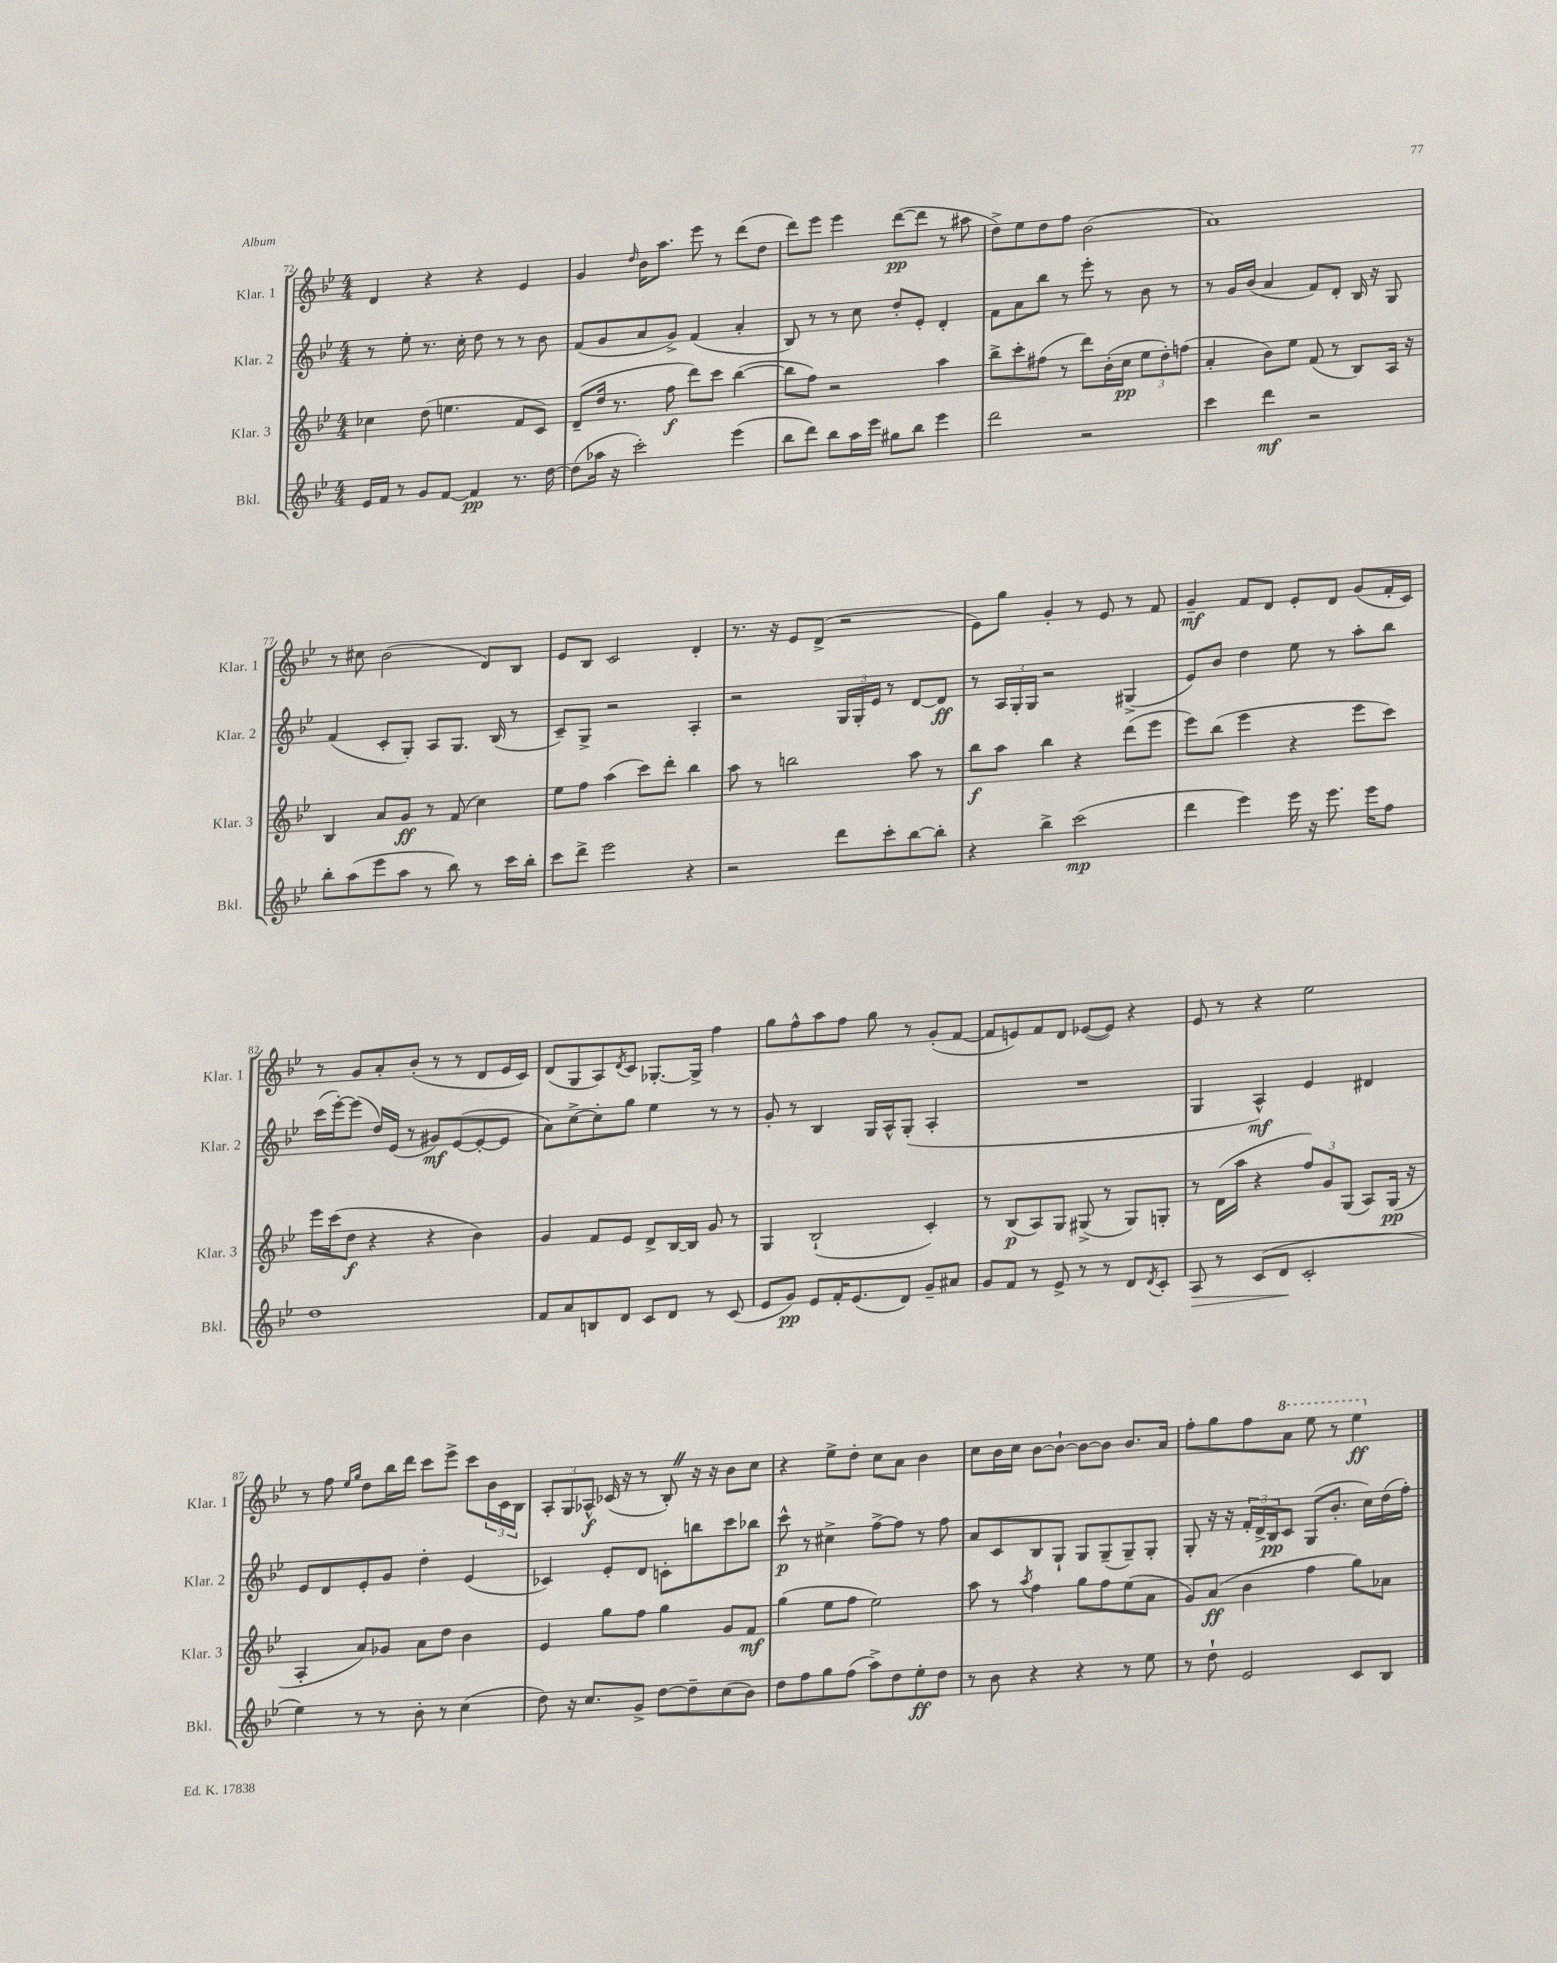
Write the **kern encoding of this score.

**kern	**dynam	**kern	**dynam	**kern	**dynam	**kern	**dynam
*part4	*part4	*part3	*part3	*part2	*part2	*part1	*part1
*staff4	*staff4	*staff3	*staff3	*staff2	*staff2	*staff1	*staff1
*I"Bkl.	*	*I"Klar. 3	*	*I"Klar. 2	*	*I"Klar. 1	*
*I'Bkl.	*	*I'Klar. 3	*	*I'Klar. 2	*	*I'Klar. 1	*
*clefG2	*	*clefG2	*	*clefG2	*	*clefG2	*
*k[b-e-]	*	*k[b-e-]	*	*k[b-e-]	*	*k[b-e-]	*
*M4/4	*	*M4/4	*	*M4/4	*	*M4/4	*
=72	=72	=72	=72	=72	=72	=72	=72
16e-/LL	.	4cc-X\	.	8r	.	4d/	.
16f/JJ	.	.	.	.	.	.	.
8r	.	.	.	8ee-'\	.	.	.
8g/L	.	(8dd\	.	8.r	.	4r	.
[8f/J	.	4.een\	.	.	.	.	.
.	.	.	.	16cc'\	.	.	.
4f/]	pp	.	.	8dd\	.	4r	.
.	.	.	.	8r	.	.	.
8.r	.	8f/L	.	8r	.	4e-/	.
.	.	8c/J)	.	8b-\	.	.	.
[16dd\	.	.	.	.	.	.	.
=73	=73	=73	=73	=73	=73	=73	=73
(8dd\L]	.	(8d~/L	.	(8f/L	.	4g/	.
16aa-X\Jk	.	16dd/Jk	.	8g/	.	.	.
16r	.	8.r	.	.	.	.	.
.	.	.	.	.	.	16qqdd/	.
2ccc'\)	.	.	.	8a/	.	16b-\KL	.
.	.	.	.	.	.	8.aa\J	.
.	.	8ff\	f	8g^/J)	.	.	.
.	.	8ddd\L)	.	(4f/	.	8eee-\	.
.	.	8ccc\J	.	.	.	8r	.
(4eee-\	.	([4bb-\	.	4a'/	.	(8ddd\L	.
.	.	.	.	.	.	8dd\J	.
=74	=74	=74	=74	=74	=74	=74	=74
8bb-\L	.	8bb-\L]	.	8B-/)	.	8ddd\L)	.
8ddd\J)	.	8ff\J)	.	8r	.	8eee-\J	.
8bb-\L	.	2r	.	8r	.	4eee-\	.
16aa\L	.	.	.	8cc\	.	.	.
16eee-\JJ	.	.	.	.	.	.	.
8gg#X\L	.	.	.	8dd'/L	.	([8ddd\L	pp
8bb-\J	.	.	.	8e-'/J	.	8ddd\J]	.
4eee-\	.	4aa\	.	4d'/	.	8r	.
.	.	.	.	.	.	8aa#X\	.
=75	=75	=75	=75	=75	=75	=75	=75
2ddd\	.	8bb-^\L	.	8f\L	.	8dd^\L)	.
.	.	8ccc'\	.	8a\	.	8ee-\	.
.	.	(8ff#X\J	.	8bb-\J	.	8dd\	.
.	.	8r	.	8r	.	8ff\J	.
2r	.	8ddd\L)	.	8eee-'\	.	(2b-\	.
.	.	(16b-'\L	.	8r	.	.	.
.	.	16cc\JJ	pp	.	.	.	.
.	.	12ee-\L	.	8b-\	.	.	.
.	.	12dd'\)	.	.	.	.	.
.	.	.	.	8r	.	.	.
.	.	(12ffn\J	.	.	.	.	.
=76	=76	=76	=76	=76	=76	=76	=76
4ccc\	.	4a'/	.	8r	.	1a)	.
.	.	.	.	16g/LL	.	.	.
.	.	.	.	(16b-/JJ	.	.	.
4ddd\	mf	8b-\L)	.	4a/	.	.	.
.	.	8ee-\J	.	.	.	.	.
2r	.	(8f/	.	8f/L)	.	.	.
.	.	8r	.	8d'/J	.	.	.
.	.	8B-/L)	.	16B-/	.	.	.
.	.	.	.	16r	.	.	.
.	.	16A/Jk	.	8G/	.	.	.
.	.	16r	.	.	.	.	.
!!LO:LB:g=z
=77	=77	=77	=77	=77	=77	=77	=77
8bb-'\L	.	4B-/	.	(4f/	.	8r	.
(8aa\	.	.	.	.	.	8cc#X\	.
8eee-\	.	8a/L	.	8c'/L	.	(2b-\	.
8aa\J	.	8g/J	ff	8G'/J)	.	.	.
8r	.	8r	.	8A/L	.	.	.
8bb-\)	.	(8f/	.	8.G/J	.	.	.
8r	.	4cc\)	.	.	.	8d/L)	.
.	.	.	.	(16B-/	.	.	.
16ccc\LL	.	.	.	8r	.	8B-/J	.
16bb-'\JJ	.	.	.	.	.	.	.
=78	=78	=78	=78	=78	=78	=78	=78
8ccc\L	.	8ee-\L	.	8c~/L)	.	8e-/L	.
8ddd^\J	.	8ff\J	.	8G^/J	.	8B-/J	.
2eee-\	.	(4aa\	.	2r	.	2c/	.
.	.	8ccc\L)	.	.	.	.	.
.	.	8ddd'\J	.	.	.	.	.
4r	.	4bb-\	.	4A'/	.	4d'/	.
=79	=79	=79	=79	=79	=79	=79	=79
2r	.	8aa\	.	2r	.	8.r	.
.	.	8r	.	.	.	.	.
.	.	.	.	.	.	16r	.
.	.	2bbn\	.	.	.	8e-/L	.
.	.	.	.	.	.	(8d^/J	.
8ddd\L	.	.	.	24G/LL	.	2r	.
.	.	.	.	24G'/	.	.	.
.	.	.	.	24e-/JJ	.	.	.
8ccc'\	.	.	.	8r	.	.	.
[8bb-\	.	8aa\	.	[8d/L	.	.	.
8bb-'\J]	.	8r	.	8d/J]	ff	.	.
=80	=80	=80	=80	=80	=80	=80	=80
4r	.	8bb-\L	f	8r	.	8e-\L)	.
.	.	8aa\J	.	24A/LL	.	8gg\J	.
.	.	.	.	24G'/	.	.	.
.	.	.	.	24G/JJ	.	.	.
4bb-^\	.	4bb-\	.	2r	.	4g'/	.
(2ccc\	mp	4r	.	.	.	8r	.
.	.	.	.	.	.	8e-/	.
.	.	(8ddd\L	.	(4G#X^/	.	8r	.
.	.	8eee-\J	.	.	.	8f/	.
=81	=81	=81	=81	=81	=81	=81	=81
4ddd\	.	8eee-\L)	.	8e-/L)	.	4g~/	mf
.	.	(8bb-\J	.	8b-/J	.	.	.
4eee-\)	.	4eee-\	.	4dd\	.	8f/L	.
.	.	.	.	.	.	8d/J	.
16eee-\	.	4r	.	8ee-\	.	8e-'/L	.
16r	.	.	.	.	.	.	.
8.eee-\	.	.	.	8r	.	8d/J	.
.	.	8eee-\L	.	8aa'\L	.	(8g/L	.
16eee-\KL	.	.	.	.	.	.	.
8ff\J	.	8ccc\J)	.	8bb-\J	.	16f'/L	.
.	.	.	.	.	.	16c/JJ)	.
!!LO:LB:g=z
=82	=82	=82	=82	=82	=82	=82	=82
1dd	.	16eee-\LL	.	(16ccc\LL	.	8r	.
.	.	(16ccc\J	.	[16eee-'\J)	.	.	.
.	.	8dd\J	f	(8eee-\J]	.	8g/L	.
.	.	4r	.	16dd/LL)	.	8a'/	.
.	.	.	.	(16e-/JJ	.	.	.
.	.	.	.	8r	.	(8b-'/J	.
.	.	4r	.	8g#X/L)	mf	8r	.
.	.	.	.	([8e-/	.	8r	.
.	.	4b-\)	.	8e-'/_	.	8d/L	.
.	.	.	.	8e-/J]	.	16e-/L	.
.	.	.	.	.	.	16c/JJ)	.
=83	=83	=83	=83	=83	=83	=83	=83
8f/L	.	4g/	.	8a\L)	.	(8d/L	.
8a/	.	.	.	[8cc^\	.	8G/	.
8Bn/	.	8f/L	.	8cc'\]	.	8A/)	.
.	.	.	.	.	.	8qd/	.
8d/J	.	8e-/J	.	8gg\J	.	8c/J	.
8c/L	.	8d^/L	.	4ee-\	.	[8.G-X'/L	.
8d/J	.	[16B-/L	.	.	.	.	.
.	.	16B-/JJ]	.	.	.	16G-^/Jk]	.
8r	.	8g/	.	8r	.	4ff\	.
(8c/	.	8r	.	8r	.	.	.
=84	=84	=84	=84	=84	=84	=84	=84
8e-/L	.	4G/	.	8g'/	.	8gg\L	.
8g/J)	pp	.	.	8r	.	8ff^^\	.
8e-/L	.	(2B-`/	.	4B-/	.	8aa\	.
16f'/K	.	.	.	.	.	8ff\J	.
(8.e-/	.	.	.	.	.	.	.
.	.	.	.	16G/LL	.	8gg\	.
.	.	.	.	16A^^/J	.	.	.
8d/J)	.	.	.	(8G'/J	.	8r	.
8g~/L	.	4c'/)	.	4A'/	.	(8g'/L	.
8a#X/J	.	.	.	.	.	[8f/J	.
=85	=85	=85	=85	=85	=85	=85	=85
8g/L	.	8r	.	1r	.	8f/L]	.
8f/J	.	(8B-/L	p	.	.	8en/)	.
8r	.	8A/)	.	.	.	8f/	.
8e-^/	.	8G/J	.	.	.	8d/J	.
8r	.	(8G#X^/	.	.	.	([8e-X/L	.
8r	.	8r	.	.	.	8e-/J])	.
8d/L	.	8G#/L)	.	.	.	4r	.
8qd/	.	.	.	.	.	.	.
8c'/J	.	8Gn'/J	.	.	.	.	.
=86	=86	=86	=86	=86	=86	=86	=86
!	!LO:HP:b	!	!	!	!	!	!
8A/	>	8r	.	4G/	.	8e-/	.
8r	.	(16d\LL	.	.	.	8r	.
.	.	16aa\JJ	.	.	.	.	.
(8c/L	.	4r	.	4A^^/)	mf	4r	.
8d/J	.	.	.	.	.	.	.
2c'/	]	12ff/L)	.	4e-/	.	2ee-\	.
.	.	12g/	.	.	.	.	.
.	.	(12G/J	.	.	.	.	.
.	.	8A/L)	.	4d#X/	.	.	.
.	.	(16G/Jk	pp	.	.	.	.
.	.	16r	.	.	.	.	.
!!LO:LB:g=z
=87	=87	=87	=87	=87	=87	=87	=87
4ee-\)	.	4A'/	.	8e-/L	.	8r	.
.	.	.	.	8d/	.	8ff\	.
.	.	.	.	.	.	16qqee-/LL	.
.	.	.	.	.	.	16qqgg/JJ	.
8r	.	8a/L)	.	8e-'/	.	8dd\L	.
8r	.	8g-X/J	.	8g/J	.	16bb-\L	.
.	.	.	.	.	.	16ddd\JJ	.
8b-'\	.	8a\L	.	4dd'\	.	8ccc\L	.
8r	.	8dd\J	.	.	.	8eee-^\J	.
(4cc\	.	4b-\	.	(4e-/	.	8ccc\L	.
.	.	.	.	.	.	24b-\L	.
.	.	.	.	.	.	24c\	.
.	.	.	.	.	.	24B-\JJ	.
=88	=88	=88	=88	=88	=88	=88	=88
8dd\)	.	4e-/	.	4c-X/)	.	12A'/L	.
.	.	.	.	.	.	12G/	.
16r	.	.	.	.	.	.	.
.	.	.	.	.	.	12A-X^^/J	f
8.cc/L	.	.	.	.	.	.	.
.	.	8gg\L	.	8e-'/L	.	(16c-X/	.
.	.	.	.	.	.	16r	.
8g^/J	.	8ff\J	.	8d/J	.	8r	.
[8dd\L	.	4gg\	.	8cn'\L	.	8B-'Z/)	.
8dd~\]	.	.	.	8bbn\	.	16r	.
.	.	.	.	.	.	16r	.
(8cc\	.	8g/L	.	8ccc\	.	8b-\L	.
8b-\J)	.	8f/J	mf	8bb-X\J	.	8cc\J	.
=89	=89	=89	=89	=89	=89	=89	=89
8dd\L	.	(4gg\	.	8ccc^^\	p	4r	.
8ff\	.	.	.	8r	.	.	.
8gg\	.	8ee-\L	.	4cc#X^\	.	8ee-^\L	.
(8ff\J	.	8ff\J	.	.	.	8dd'\J	.
8aa^\L)	.	2ee-\)	.	[8ff^\L	.	8cc\L	.
8dd\	.	.	.	8ff\J]	.	8a\J	.
8ee-'\	ff	.	.	8r	.	4b-\	.
8dd\J	.	.	.	8ff\	.	.	.
=90	=90	=90	=90	=90	=90	=90	=90
8r	.	8aa\	.	8a/L	.	8cc\L	.
8b-\	.	8r	.	8c/	.	16b-\L	.
.	.	.	.	.	.	16cc\JJ	.
.	.	8qaa/	.	.	.	.	.
4r	.	4ff\	.	8B-/	.	[8b-\L	.
.	.	.	.	8G`/J	.	8b-`\J_	.
4r	.	8gg\L	.	8G/L	.	8b-\L_	.
.	.	8ff\	.	(8G~/	.	8b-\J]	.
8r	.	(8ee-\	.	8G~/)	.	8.b-/L	.
8ee-\	.	8a\J	.	8G'/J	.	.	.
.	.	.	.	.	.	16a/Jk	.
=91	=91	=91	=91	=91	=91	=91	=91
8r	.	8g/L)	.	8G'/	.	8ff'\L	.
8dd`\	.	(8a/J	ff	16r	.	8gg\	.
.	.	.	.	16r	.	.	.
2e-/	.	4b-\	.	24f'/LL	.	8ff\	.
.	.	.	.	24d^/	.	.	.
.	.	.	.	24B-/J	pp	.	.
*	*	*	*	*	*	*8va	*
.	.	.	.	8c/J	.	8aa\J	.
.	.	4ff\	.	(8G/L	.	8eee-\	.
.	.	.	.	8.b-'/J	.	8r	.
8c/L	.	8gg\L)	.	.	.	4eee-\	ff
.	.	.	.	16cc\LL)	.	.	.
8B-/J	.	8a-X\J	.	(16dd\	.	.	.
.	.	.	.	16ff'\JJ)	.	.	.
*	*	*	*	*	*	*X8va	*
==	==	==	==	==	==	==	==
*-	*-	*-	*-	*-	*-	*-	*-
